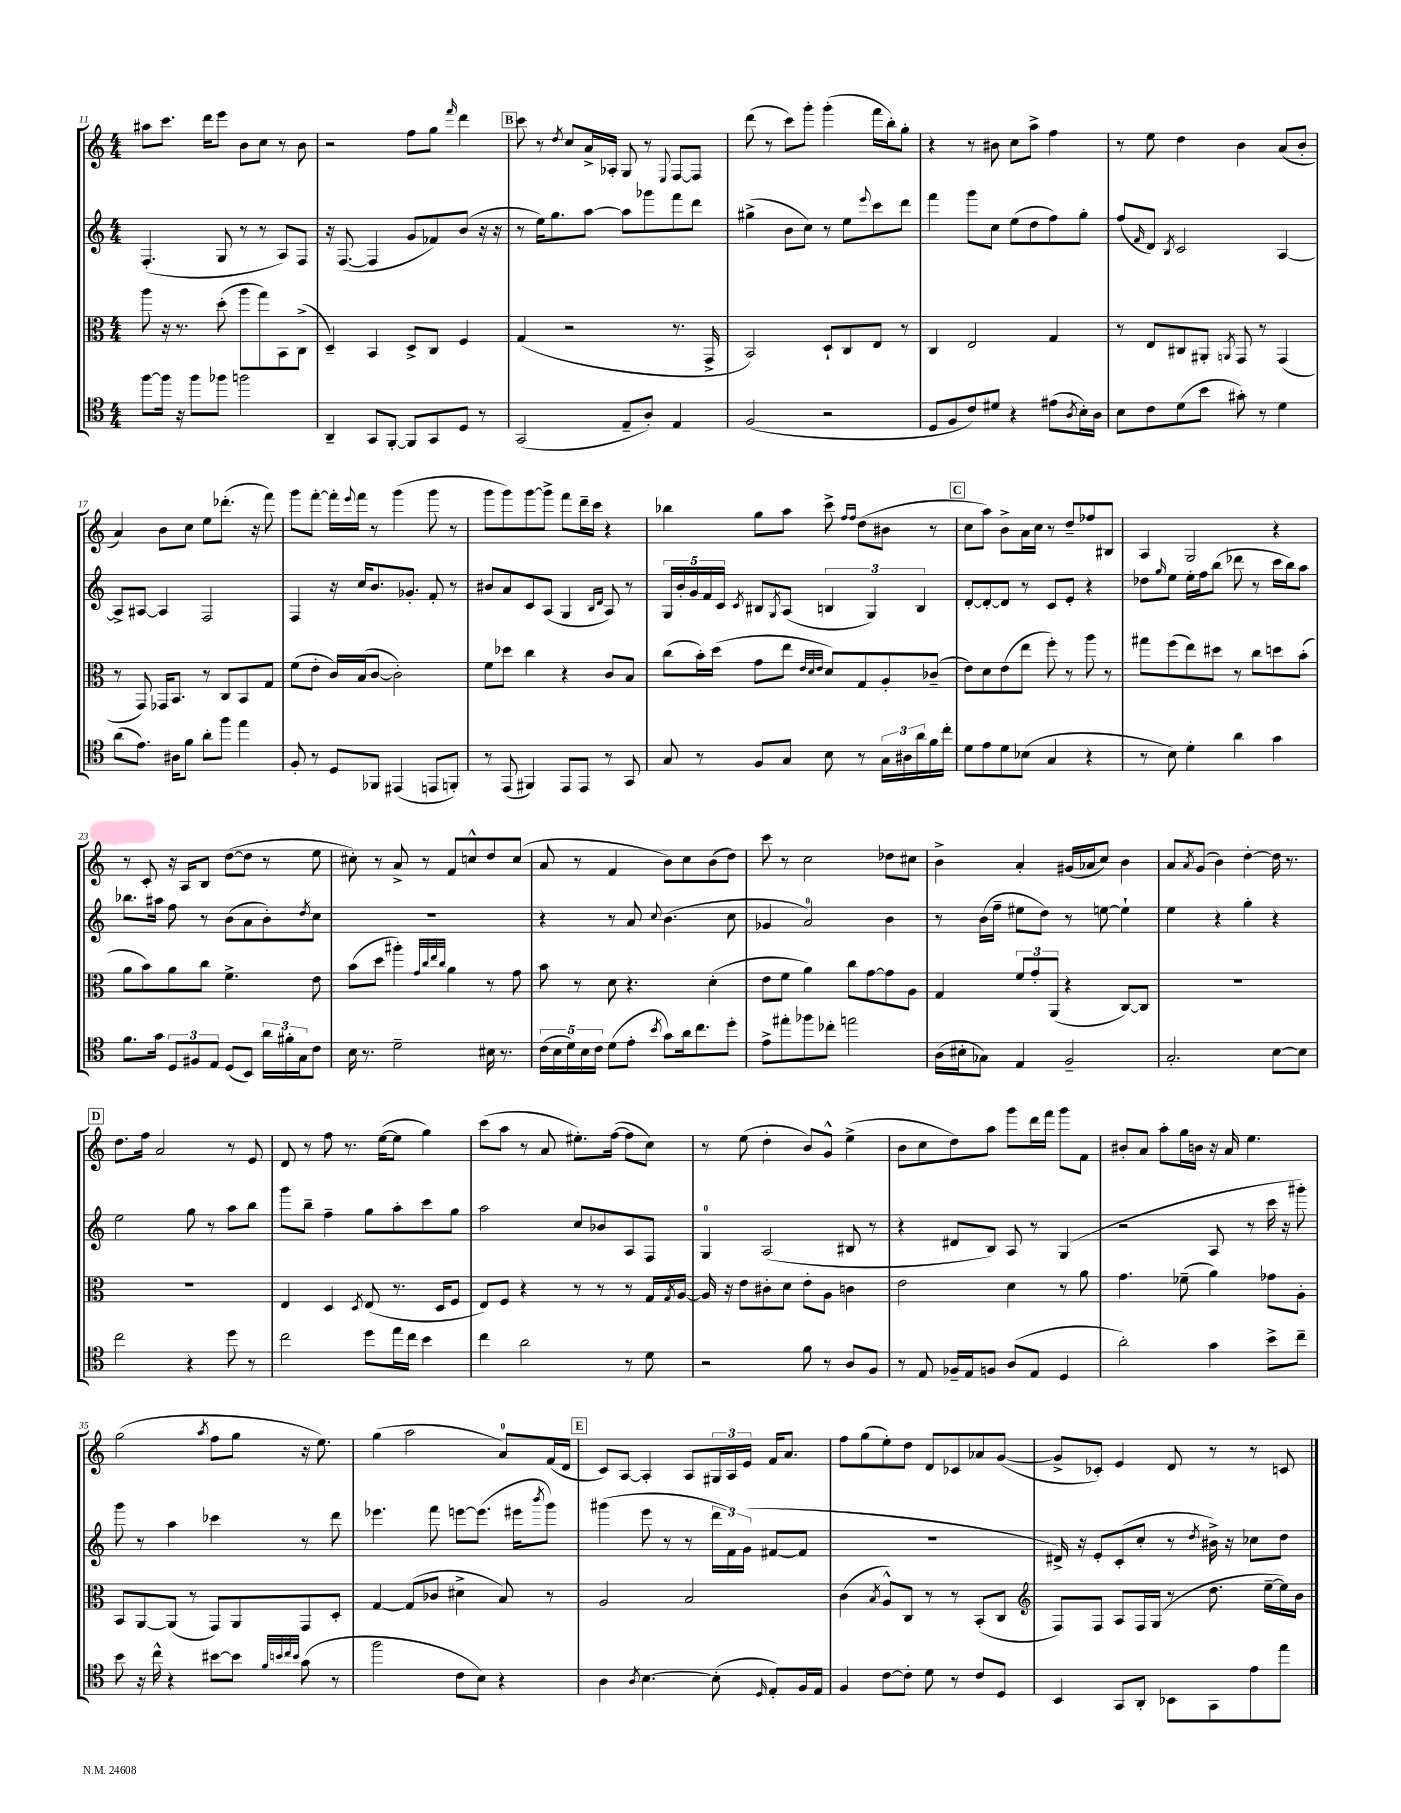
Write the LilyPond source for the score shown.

<<
\new StaffGroup <<
\new Staff = "s0" {
    \clef treble \key c \major \numericTimeSignature \time 4/4
    ais''8 c'''8. d'''16 e'''8 b'8 c''8 r8 b'8 |
    r2 f''8 g''8 \grace { f'''16 } d'''4 |
    \mark \markup { \box "B" } c'''8 r8 \acciaccatura { d''8 } c''8 a'16-> aes16-. g8 r8 \appoggiatura { e8 } f8~ f8 |
    d'''8( r8 c'''8) g'''8-. g'''4-.( f'''16 b''16-.) g''8-. |
    r4 r8 bis'8 c''8 a''8-> f''4 |
    r8 e''8 d''4 b'4 a'8( b'8-. |
    a'4) b'8 c''8 e''8 des'''8.-.( r16 f'''8) |
    g'''8 f'''8~-. f'''16-. \appoggiatura { e'''8 } f'''16 r8 g'''4( g'''8 r8 |
    g'''8 g'''8) g'''8~ g'''8-> f'''8 d'''16-- c'''16 r4 |
    bes''4 g''8 a''8 c'''8-> \grace { f''16 f''16 } d''8( bis'8 r8 |
    \mark \markup { \box "C" } c''8 a''8) b'8-> a'16 c''16 r8 d''8-- fes''8 bis8 |
    a4 g2 r4 |
    r8 c'8-. r16 a16 b8 d''8~( d''8 r8 e''8 |
    cis''8-.) r8 a'8-> r8 f'8 c''8-^ d''8 c''8( |
    a'8 r8 f'4 b'8) c''8 b'8( d''8) |
    c'''8 r8 c''2 des''8 cis''8 |
    b'4-> a'4-. gis'16( aes'16 c''8) b'4 |
    a'8 \acciaccatura { a'8 } g'8( b'4) d''4~-. d''16 r8. |
    \mark \markup { \box "D" } d''8. f''16 a'2 r8 e'8 |
    d'8 r8 f''8 r8. e''16~( e''8 g''4) |
    c'''8( a''8 r8 a'8 eis''8.-.) f''16~( f''8 c''8) |
    r8 e''8( d''4-. b'8) g'8-^ e''4->( |
    b'8 c''8 d''8) a''8 g'''8 d'''16 f'''16 g'''8 f'8 |
    bis'8-. a'8 a''8-. g''16 b'16 r16 a'16 e''4. |
    g''2( \acciaccatura { a''8 } f''8 g''8 r16 e''8.) |
    g''4( a''2 a'8-0) f'16( d'16 |
    \mark \markup { \box "E" } c'8) a8~ a4-. a8 \tuplet 3/2 { gis16 a16 e'16 } f'16 a'8. |
    f''8 g''8( e''8-.) d''8 d'8 ces'8 aes'8 g'8~( |
    g'8-> ces'8-.) e'4 d'8 r8 r8 c'8 \bar "|." |
}
\new Staff = "s1" {
    \clef treble \key c \major \numericTimeSignature \time 4/4
    f4.-.( g8 r8 r8 a8) f8 |
    r16 f8.~( f4 g'8 fes'8) b'8( r16 r16 |
    \mark \markup { \box "B" } r8 e''16) g''8. a''8~ a''8 ges'''8 f'''8 d'''8 |
    gis''4->( b'8 c''8) r8 e''8 \appoggiatura { e'''8 } c'''8 d'''8 |
    f'''4 g'''8 c''8 e''8( d''8 f''8) g''8-. |
    f''8( \grace { f'16 } d'8) \acciaccatura { b8 } c'2 a4~ |
    a8-> ais8~ ais4 f2 |
    f4 r16 c''16 b'8. ges'8.-. f'8-. r8 |
    bis'8 a'8 c'8 a8( g4 \grace { b16 d'16 } a8) r8 |
    \tuplet 5/4 { g16 b'16-. g'16 f'16 c'16 } \acciaccatura { c'8 } bis8 \acciaccatura { g8 } a8( \tuplet 3/2 { b4 g4) b4 } |
    \mark \markup { \box "C" } d'8~-. d'8~-. d'8 r8 c'8 e'8-. r4 |
    des''8 \grace { g''16 } e''8 e''16-. f''16 b''8( des'''8 r8 c'''16 b''16) a''8 |
    bes''8. ais''16 f''8 r8 b'8( a'8 b'8-.) \acciaccatura { d''8 } c''8 |
    R1 |
    r4 r8 a'8 \appoggiatura { c''8 } b'4.( c''8 |
    ges'4 a'2-0) b'4 |
    r8 b'16( f''16-- eis''8 d''8) r8 e''8~ e''4-! |
    e''4 r4 g''4-. r4 |
    \mark \markup { \box "D" } e''2 g''8 r8 a''8 b''8 |
    g'''8 b''8-- f''4-- g''8 a''8-. c'''8 g''8 |
    a''2 c''8 bes'8 a8 f8 |
    g4-0 a2( bis8 r8 |
    r4 dis'8 b8) a8 r8 g4( |
    r2 a8 r8 c'''16 r16 gis'''8-.) |
    g'''8 r8 a''4 ces'''4 r8 d'''8 |
    ees'''4. f'''8 e'''8~ e'''8.( eis'''16 \acciaccatura { b'''8 } g'''8) |
    \mark \markup { \box "E" } gis'''4( e'''8 r8 r8 \tuplet 3/2 { d'''16 f'16) g'16( } fis'8~ fis'8 |
    R1 |
    dis'16->) r16 e'8-. c'8-.( c''8-. r8 \acciaccatura { d''8 } bis'16->) r16 ces''8 d''8 \bar "|." |
}
\new Staff = "s2" {
    \clef alto \key c \major \numericTimeSignature \time 4/4
    a''8 r16 r8. d''8-.( a''8 g''8) b,8 c8->( |
    d4--) b,4 d8-> c8 f4 |
    \mark \markup { \box "B" } g4( r2 r8. g,16-> |
    b,2) d8-! c8 e8 r8 |
    c4 e2 g4 |
    r8 e8 cis8 ais,8-. \acciaccatura { a,8 } g,8 r8 g,4( |
    r8 g,8) ges,16 b,8. r8 c8 b,8 g8 |
    f'8( e'8-. c'16) b16( c'8~ c'2-.) |
    f'8 des''8 c''4 r4 c'8 b8 |
    c''8( b'16-.) d''16( g'8 e''8 \grace { e'32 d'32 e'32 } d'8) g8 a8-. ces'8--( |
    \mark \markup { \box "C" } e'8) d'8 e'8( e''8 f''8-.) r8 a''8 r8 |
    gis''8 f''8( e''8) dis''8 r8 c''8 d''8 b'8-.( |
    a'8 b'8) a'8 c''8 f'4.-> e'8 |
    b'8( d''8 ais''4-.) \grace { g'32 c''32 e''32 c''32 } a'4 r8 g'8 |
    b'8 r8 d'8 r4. d'4-.( |
    e'8 f'8 a'4) c''8 g'8~ g'8 a8 |
    g4 \tuplet 3/2 { f'8 g'8-. a,8( } r4 c8~) c8 |
    R1 |
    \mark \markup { \box "D" } R1 |
    e4 d4 \acciaccatura { d8 } e8( r8. d16 f8 |
    e8) f8 r4 r8 r8 r8 g16 \acciaccatura { g8 } a16~ |
    a16 r16 e'8 cis'8-. d'8 e'8-. a8 c'4 |
    e'2 d'4 r8 a'8 |
    g'4. fes'8--( a'4) ges'8 a8-. |
    b,8 a,8~ a,8( r8 g,8) a,8 g,8 d8-. |
    g4~ g8( ces'8 dis'4-> b8) r8 |
    \mark \markup { \box "E" } a2 b2 |
    c'4( \acciaccatura { b8 } a8-^) c8 r8 r8 b,8-.( c8 |
    \clef treble f8) f8 a8 f16 g16( r8 d''8. e''16~-- e''16) b'16 \bar "|." |
}
\new Staff = "s3" {
    \clef tenor \key c \major \numericTimeSignature \time 4/4
    f''8~ f''16 r16 f''8 fes''8 f''2 |
    a,4-- g,8 f,8~-. f,8 g,8 d8 r8 |
    \mark \markup { \box "B" } g,2( e8-- a8-.) e4 |
    f2( r2 |
    d8 f8 c'8) dis'8 r4 eis'8( \acciaccatura { a8 } b16-.) a16 |
    b8 c'8 d'8( b'8 gis'8-.) r8 d'4 |
    a'8( e'8.) ais16 f'8 a'8-. f''8 e''4 |
    f8-. r8 d8 fes,8 eis,4( e,8 f,8-.) |
    r8 e,8( fis,4) e,8 e,8 r8 g,8 |
    g8 r8 f8 g8 b8 r8 \tuplet 3/2 { g16 ais16 a'16 } f'16 c''16-. |
    \mark \markup { \box "C" } d'8 e'8 d'8 bes8( g4 r4 |
    r8 b8) d'4-. a'4 g'4 |
    f'8. g'16 \tuplet 3/2 { d8 fis8 e8 } d8( b,8) \tuplet 3/2 { a'16 fis'16-. g16 } c'8 |
    b16 r8. d'2-- bis16 r8. |
    \tuplet 5/4 { c'16( b16 d'16) b16 c'16 } d'8( e'8-. \acciaccatura { b'8 } g'8) a'16 c''8. d''8-. |
    e'8-> eis''8-. fes''8 ces''8-. e''2 |
    a16( bis16-. ges8) e4 f2-- |
    g2.-. b8~ b8 |
    \mark \markup { \box "D" } c''2 r4 d''8 r8 |
    c''2 d''8 e''16 c''16 b'4 |
    c''4 a'2 r8 d'8 |
    r2 f'8 r8 a8 f8 |
    r8 e8 fes16-- e16 f8 a8( e8 d4 |
    a'2-.) g'4 b'8-> c''8-- |
    b'8 r16 c''16-^ r4 bis'8~ bis'8 \grace { f'32 b'32 c''32 b'32 } g'8( r8 |
    f''2 c'8 b8) r4 |
    \mark \markup { \box "E" } a4 \acciaccatura { a8 } b4.~ b8-.( \grace { d16 } e8-.) f16 e16 |
    f4 c'8~ c'8-. d'8 r8 c'8 d8 |
    b,4 g,8 a,8-. bes,8 g,8 e'8 e''8 \bar "|." |
}
>>
>>
\layout { \context { \Score currentBarNumber = #11 } }
